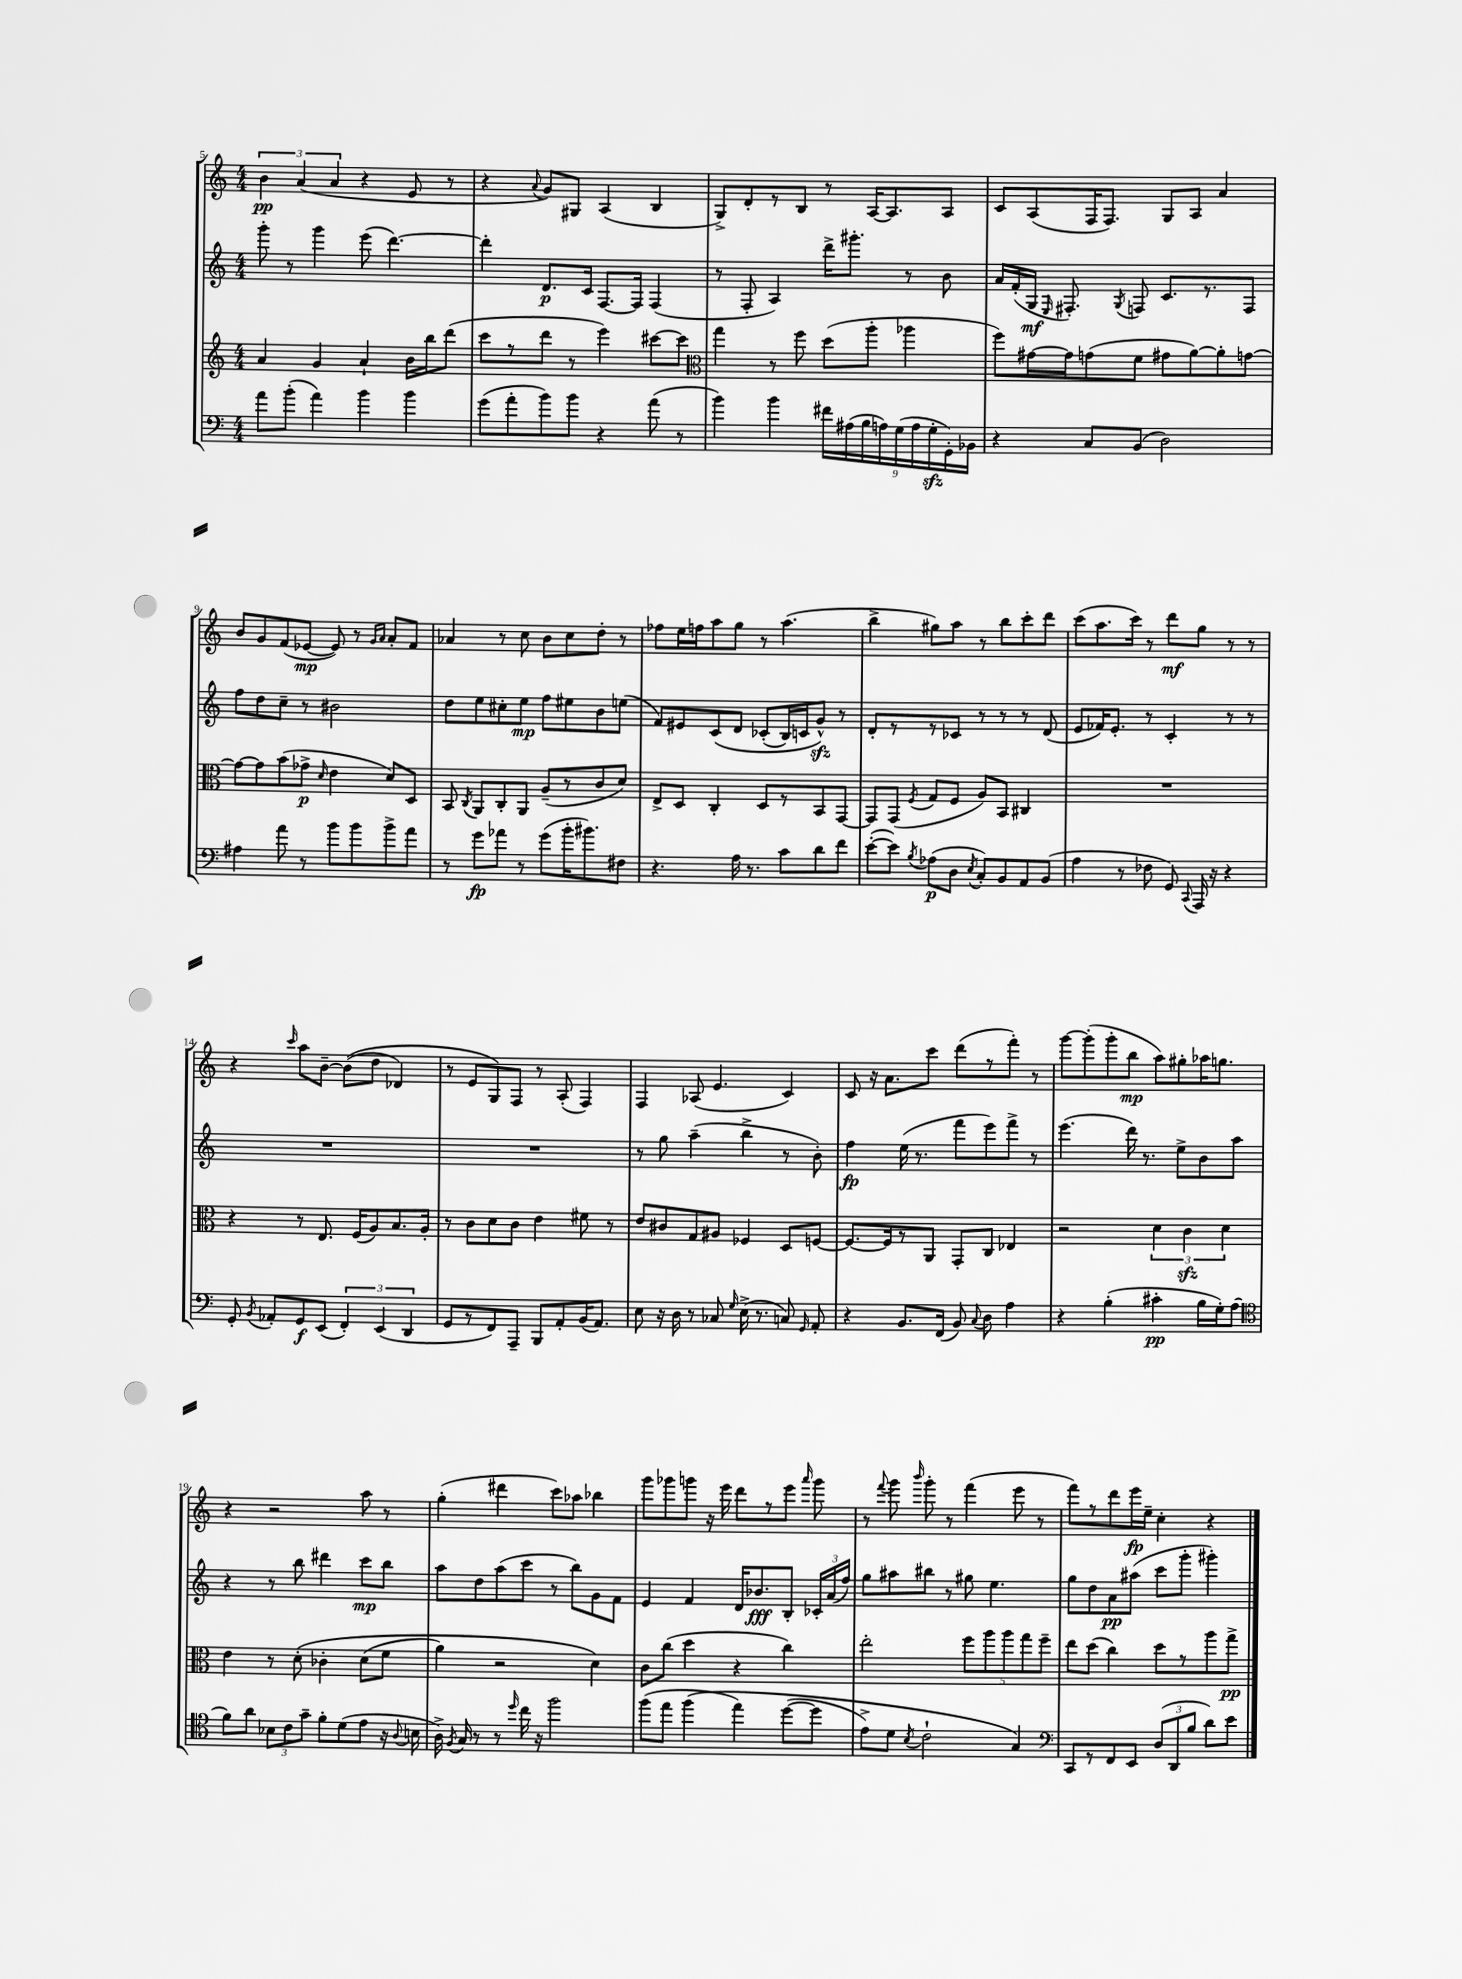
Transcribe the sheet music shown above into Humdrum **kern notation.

**kern	**dynam	**kern	**dynam	**kern	**dynam	**kern	**dynam
*part4	*part4	*part3	*part3	*part2	*part2	*part1	*part1
*staff4	*staff4	*staff3	*staff3	*staff2	*staff2	*staff1	*staff1
*clefF4	*	*clefG2	*	*clefG2	*	*clefG2	*
*k[]	*	*k[]	*	*k[]	*	*k[]	*
*M4/4	*	*M4/4	*	*M4/4	*	*M4/4	*
=5	=5	=5	=5	=5	=5	=5	=5
8a\L	.	4a/	.	8ggg'\	.	6b\	pp
(8b'\J	.	.	.	8r	.	.	.
.	.	.	.	.	.	(6a/	.
4a\)	.	4g/	.	4ggg\	.	.	.
.	.	.	.	.	.	6a/	.
4b\	.	4a`/	.	(8eee\	.	4r	.
.	.	.	.	[4.ddd\)	.	.	.
4b\	.	16b\LL	.	.	.	8e/	.
.	.	16bb\J	.	.	.	.	.
.	.	(8ddd\J	.	.	.	8r	.
=6	=6	=6	=6	=6	=6	=6	=6
(8g\L	.	8ccc\L	.	4ddd'\]	.	4r	.
8a'\	.	8r	.	.	.	.	.
.	.	.	.	.	.	8qqa/	.
8b\)	.	8ddd\J	.	8.d/L	p	8g/L)	.
8b\J	.	8r	.	.	.	8G#X/J	.
.	.	.	.	16c/Jk	.	.	.
4r	.	4eee\)	.	[8.F/L	.	(4A/	.
.	.	.	.	16F/Jk]	.	.	.
(8a\	.	[8ccc#X\L	.	(4F/	.	4B/	.
8r	.	8ccc#\J]	.	.	.	.	.
=7	=7	=7	=7	=7	=7	=7	=7
*	*	*clefC3	*	*	*	*	*
4b\)	.	4gg\	.	8r	.	8G^/L)	.
.	.	.	.	8F'/	.	8d'/	.
4b\	.	8r	.	4A/)	.	8r	.
.	.	8ff\	.	.	.	8B/J	.
18f#X\LL	.	(8dd\L	.	16ddd^\KL	.	8r	.
(18A#X\	.	.	.	.	.	.	.
.	.	.	.	8.ggg#X'\J	.	.	.
18B\	.	.	.	.	.	.	.
.	.	8aa'\J	.	.	.	[16A/KL	.
18An\)	.	.	.	.	.	.	.
.	.	.	.	.	.	8.A/]	.
(18G\	.	.	.	.	.	.	.
.	.	4aa-X\	.	8r	.	.	.
18A\	.	.	.	.	.	.	.
18Gzz'\	.	.	.	.	.	.	.
.	.	.	.	8b\	.	8A/J	.
18GG'\)	.	.	.	.	.	.	.
18BB-X\JJ	.	.	.	.	.	.	.
=8	=8	=8	=8	=8	=8	=8	=8
4r	.	8ff\L)	.	16a/LL	.	8c/L	.
.	.	.	.	(16f'/	.	.	.
.	.	[16g#X\L	.	16G/JJ	mf	(8A/	.
.	.	.	.	16qqE/	.	.	.
.	.	16g#\J]	.	8.F#X'/)	.	.	.
8C/L	.	(8gn\	.	.	.	16F/K	.
.	.	.	.	.	.	8.F/J)	.
.	.	.	.	8qG/	.	.	.
(8BB/J	.	8f\J	.	8Fn/	.	.	.
2D\)	.	8g#X\L	.	8.c/L	.	8G/L	.
.	.	[8a\)	.	.	.	8A/J	.
.	.	.	.	8.r	.	.	.
.	.	8a'\]	.	.	.	4a/	.
.	.	[8gn\J	.	8F/J	.	.	.
!!LO:LB:g=z
=9	=9	=9	=9	=9	=9	=9	=9
4A#X\	.	8g\L_	.	8ff\L	.	8b/L	.
.	.	8g\]	.	8dd\	.	8g/	.
8a\	.	(8b\	.	8cc~\J	.	(8f/	.
8r	.	8g-X^\J	p	8r	.	[8e-X/J	mp
.	.	16qqd/	.	.	.	.	.
8b\L	.	4e\	.	2b#X\	.	8e-/])	.
8b\	.	.	.	.	.	8r	.
.	.	.	.	.	.	16qqg/LL	.
.	.	.	.	.	.	16qqa/JJ	.
8b^\	.	8d/L)	.	.	.	8a'/L	.
8a\J	.	8D/J	.	.	.	8f/J	.
=10	=10	=10	=10	=10	=10	=10	=10
8r	.	8BB/	.	8dd\L	.	4a-X/	.
.	.	8qC/	.	.	.	.	.
8g\L	fp	8AA/L	.	8ee\	.	.	.
8a-X\J	.	8C'/	.	8cc#X'\	.	8r	.
8r	.	8AA/J	.	8ee\J	mp	8cc\	.
(8g\L	.	(8A~/L	.	8ff\L	.	8b\L	.
16b'\K	.	8r	.	8ee#X\	.	8cc\	.
8.b#X\)	.	.	.	.	.	.	.
.	.	8c/	.	8b\	.	8dd'\J	.
8F#X\J	.	8d/J)	.	(8een\J	.	8r	.
=11	=11	=11	=11	=11	=11	=11	=11
4.r	.	8E^/L	.	8f/L)	.	8ff-X\L	.
.	.	8D/J	.	8e#X/	.	16ee\L	.
.	.	.	.	.	.	16ffn\J	.
.	.	4C'/	.	(8c/	.	8aa\	.
16A\	.	.	.	8d/J	.	8gg\J	.
8.r	.	.	.	.	.	.	.
.	.	8D/L	.	(8c-X'/L	.	8r	.
8c\L	.	8r	.	16B/L)	.	(4.aa\	.
.	.	.	.	16cn/J	.	.	.
8d\	.	8BB/	.	8gzz^^/J)	.	.	.
8f\J	.	[8GG/J	.	8r	.	.	.
=12	=12	=12	=12	=12	=12	=12	=12
([8e'\L	.	8GG/L]	.	8d'/L	.	4bb^\	.
8e\J])	.	(8GG/J	.	8r	.	.	.
8qB/	.	8qF/	.	.	.	.	.
(8A-X\L	p	8G/L	.	8r	.	8gg#X\L)	.
8D\J	.	8F/J	.	8c-X/J	.	8aa\J	.
8qE/	.	.	.	.	.	.	.
8C'/L)	.	8A/L)	.	8r	.	8r	.
8BB/	.	8BB/J	.	8r	.	8bb\L	.
8AA/	.	4C#X/	.	8r	.	8ccc'\	.
(8BB/J	.	.	.	(8d/	.	8ddd\J	.
=13	=13	=13	=13	=13	=13	=13	=13
4A\	.	1r	.	8e/L	.	(8ccc\L	.
.	.	.	.	16f-X/K)	.	8.aa\	.
.	.	.	.	8.e'/J	.	.	.
8r	.	.	.	.	.	.	.
.	.	.	.	.	.	16ccc\Jk)	.
8F-X\	.	.	.	8r	.	8r	.
8GG/)	.	.	.	4c'/	.	8ddd\L	mf
8qqCC/	.	.	.	.	.	.	.
16AAA/	.	.	.	.	.	8gg\J	.
16r	.	.	.	.	.	.	.
4r	.	.	.	8r	.	8r	.
.	.	.	.	8r	.	8r	.
!!LO:LB:g=z
=14	=14	=14	=14	=14	=14	=14	=14
8GG'/	.	4r	.	1r	.	4r	.
8qBB/	.	.	.	.	.	.	.
8AA-X'/L	.	.	.	.	.	.	.
.	.	.	.	.	.	16qqccc/	.
8GG/	f	8r	.	.	.	8aa\L	.
(8EE/J	.	8.E/	.	.	.	[8b~\J	.
6FF'/)	.	.	.	.	.	((8b\L]	.
.	.	(16F/KL	.	.	.	.	.
.	.	8A/)	.	.	.	8dd\J	.
(6EE/	.	.	.	.	.	.	.
.	.	8.B/	.	.	.	4d-X/)	.
6DD/	.	.	.	.	.	.	.
.	.	16A'/Jk	.	.	.	.	.
=15	=15	=15	=15	=15	=15	=15	=15
8GG/L	.	8r	.	1r	.	8r	.
8r	.	8c\L	.	.	.	8e/L	.
8FF/)	.	8d\	.	.	.	8G/)	.
8AAA~/J	.	8c\J	.	.	.	8F/J	.
8BBB/L	.	4e\	.	.	.	8r	.
8AA'/	.	.	.	.	.	(8A'/	.
(16BB/K	.	8f#X\	.	.	.	4F/)	.
8.AA/J)	.	.	.	.	.	.	.
.	.	8r	.	.	.	.	.
=16	=16	=16	=16	=16	=16	=16	=16
8E\	.	8e/L	.	8r	.	4F/	.
16r	.	8c#X/	.	8gg\	.	.	.
16D\	.	.	.	.	.	.	.
8r	.	8G/	.	(4aa~\	.	(8A-X/	.
8C-X/	.	8A#X/J	.	.	.	4.e/	.
16qqG/	.	.	.	.	.	.	.
(16E^\	.	4F-X/	.	4bb^\	.	.	.
8.r	.	.	.	.	.	.	.
8Cn/)	.	8D/L	.	8r	.	4c/)	.
16qqGG/	.	.	.	.	.	.	.
8AA'/	.	[8Fn/J	.	8b'\)	.	.	.
=17	=17	=17	=17	=17	=17	=17	=17
4r	.	8.F/L_	.	4ff\	fp	8c/	.
.	.	.	.	.	.	16r	.
.	.	16F/k]	.	.	.	8.a\L	.
8.BB/L	.	8r	.	(16ee\	.	.	.
.	.	.	.	8.r	.	.	.
.	.	8AA/J	.	.	.	8ccc\J	.
(16FF/Jk	.	.	.	.	.	.	.
8BB/)	.	8GG'/L	.	8fff\L	.	(8ddd\L	.
8qqC/	.	.	.	.	.	.	.
8D\	.	8C/J	.	8eee\)	.	8r	.
4A\	.	4E-X/	.	8fff^\J	.	8fff'\J)	.
.	.	.	.	8r	.	8r	.
=18	=18	=18	=18	=18	=18	=18	=18
4r	.	2r	.	(4.eee\	.	[8ggg\L	.
.	.	.	.	.	.	(8ggg'\]	.
(4B'\	.	.	.	.	.	8ggg'\	.
.	.	.	.	16ddd\)	.	8bb\J	mp
.	.	.	.	8.r	.	.	.
4c#X'\	pp	6d\	.	.	.	8aa\L)	.
.	.	.	.	8ee^\L	.	8gg#X'\	.
.	.	6czz\	.	.	.	.	.
16B\LL	.	.	.	8b\	.	16aa-X\K	.
16G'\J)	.	.	.	.	.	8.ggn\J	.
.	.	6d\	.	.	.	.	.
(8A\J	.	.	.	8aa\J	.	.	.
!!LO:LB:g=z
=19	=19	=19	=19	=19	=19	=19	=19
*clefC4	*	*	*	*	*	*	*
8f\L)	.	4e\	.	4r	.	4r	.
8a\J	.	.	.	.	.	.	.
12B-X\L	.	8r	.	8r	.	2r	.
12c\	.	.	.	.	.	.	.
.	.	(8d'\	.	8bb\	.	.	.
12g~\J	.	.	.	.	.	.	.
8f'\L	.	4c-X'\	.	4ddd#X\	.	.	.
(8d\	.	.	.	.	.	.	.
8e\J	.	(8d\L	.	8ccc\L	mp	8aa\	.
16r	.	8f\J	.	8bb\J	.	8r	.
8qqA/	.	.	.	.	.	.	.
16Bn\	.	.	.	.	.	.	.
=20	=20	=20	=20	=20	=20	=20	=20
16A^\)	.	4a\)	.	8aa\L	.	(4gg'\	.
8qF/	.	.	.	.	.	.	.
16G/	.	.	.	.	.	.	.
8r	.	.	.	8dd\	.	.	.
8r	.	2r	.	(8aa\	.	4ddd#X\	.
16qqdd/	.	.	.	.	.	.	.
16cc\	.	.	.	8ccc\J	.	.	.
16r	.	.	.	.	.	.	.
2ff\	.	.	.	8r	.	8ccc\L)	.
.	.	.	.	8bb\L)	.	8aa-X\J	.
.	.	4d\)	.	8g\	.	4bb-X\	.
.	.	.	.	8f\J	.	.	.
=21	=21	=21	=21	=21	=21	=21	=21
(8ff\L	.	8c\L	.	4e/	.	8ggg\L	.
8ee\J	.	(8cc\J	.	.	.	8ggg-X\	.
(4ff\	.	4dd\	.	4f/	.	8gggn\J	.
.	.	.	.	.	.	16r	.
.	.	.	.	.	.	16eee\	.
4ee\)	.	4r	.	16d/KL	.	8ddd\L	.
.	.	.	.	8.b-X/	fff	.	.
.	.	.	.	.	.	8r	.
([8dd\L	.	4cc\)	.	8B'/J	.	8eee\J	.
.	.	.	.	.	.	16qqaaa/	.
8dd\J]	.	.	.	24c-X'/LL	.	8ggg\	.
.	.	.	.	(24a/	.	.	.
.	.	.	.	24ff/JJ)	.	.	.
=22	=22	=22	=22	=22	=22	=22	=22
8e^\L)	.	2ee'\	.	8gg\L	.	8r	.
.	.	.	.	.	.	8qqfff/	.
8d\J	.	.	.	8aa#X\	.	8ggg\	.
8qB/	.	.	.	.	.	16qqbbb/	.
2c`\	.	.	.	8bb#X\J	.	8ggg'\	.
.	.	.	.	8r	.	8r	.
.	.	10ff\L	.	8gg#X\	.	(4fff\	.
.	.	10aa\	.	.	.	.	.
.	.	.	.	4.ee\	.	.	.
.	.	10aa\	.	.	.	.	.
4G/)	.	.	.	.	.	8eee\	.
.	.	10gg\	.	.	.	.	.
.	.	.	.	.	.	8r	.
.	.	10ff~\J	.	.	.	.	.
=23	=23	=23	=23	=23	=23	=23	=23
*clefF4	*	*	*	*	*	*	*
8CC/L	.	8ee\L	.	8gg\L	.	8fff\L)	.
8r	.	(8dd\J	.	8dd\	.	8r	.
8FF/	.	4cc\)	.	8a\	pp	8ddd\	.
8EE/J	.	.	.	(8aa#X\J	.	16eee\L	fp
.	.	.	.	.	.	16ee~\JJ	.
(12D/L	.	8dd\L	.	8ccc\L	.	4cc'\	.
12DD/	.	.	.	.	.	.	.
.	.	8r	.	8ggg'\J	.	.	.
12B/J	.	.	.	.	.	.	.
8d\L)	.	8aa\	.	4ggg#X'\)	.	4r	.
8e\J	.	8gg^\J	pp	.	.	.	.
==	==	==	==	==	==	==	==
*-	*-	*-	*-	*-	*-	*-	*-
